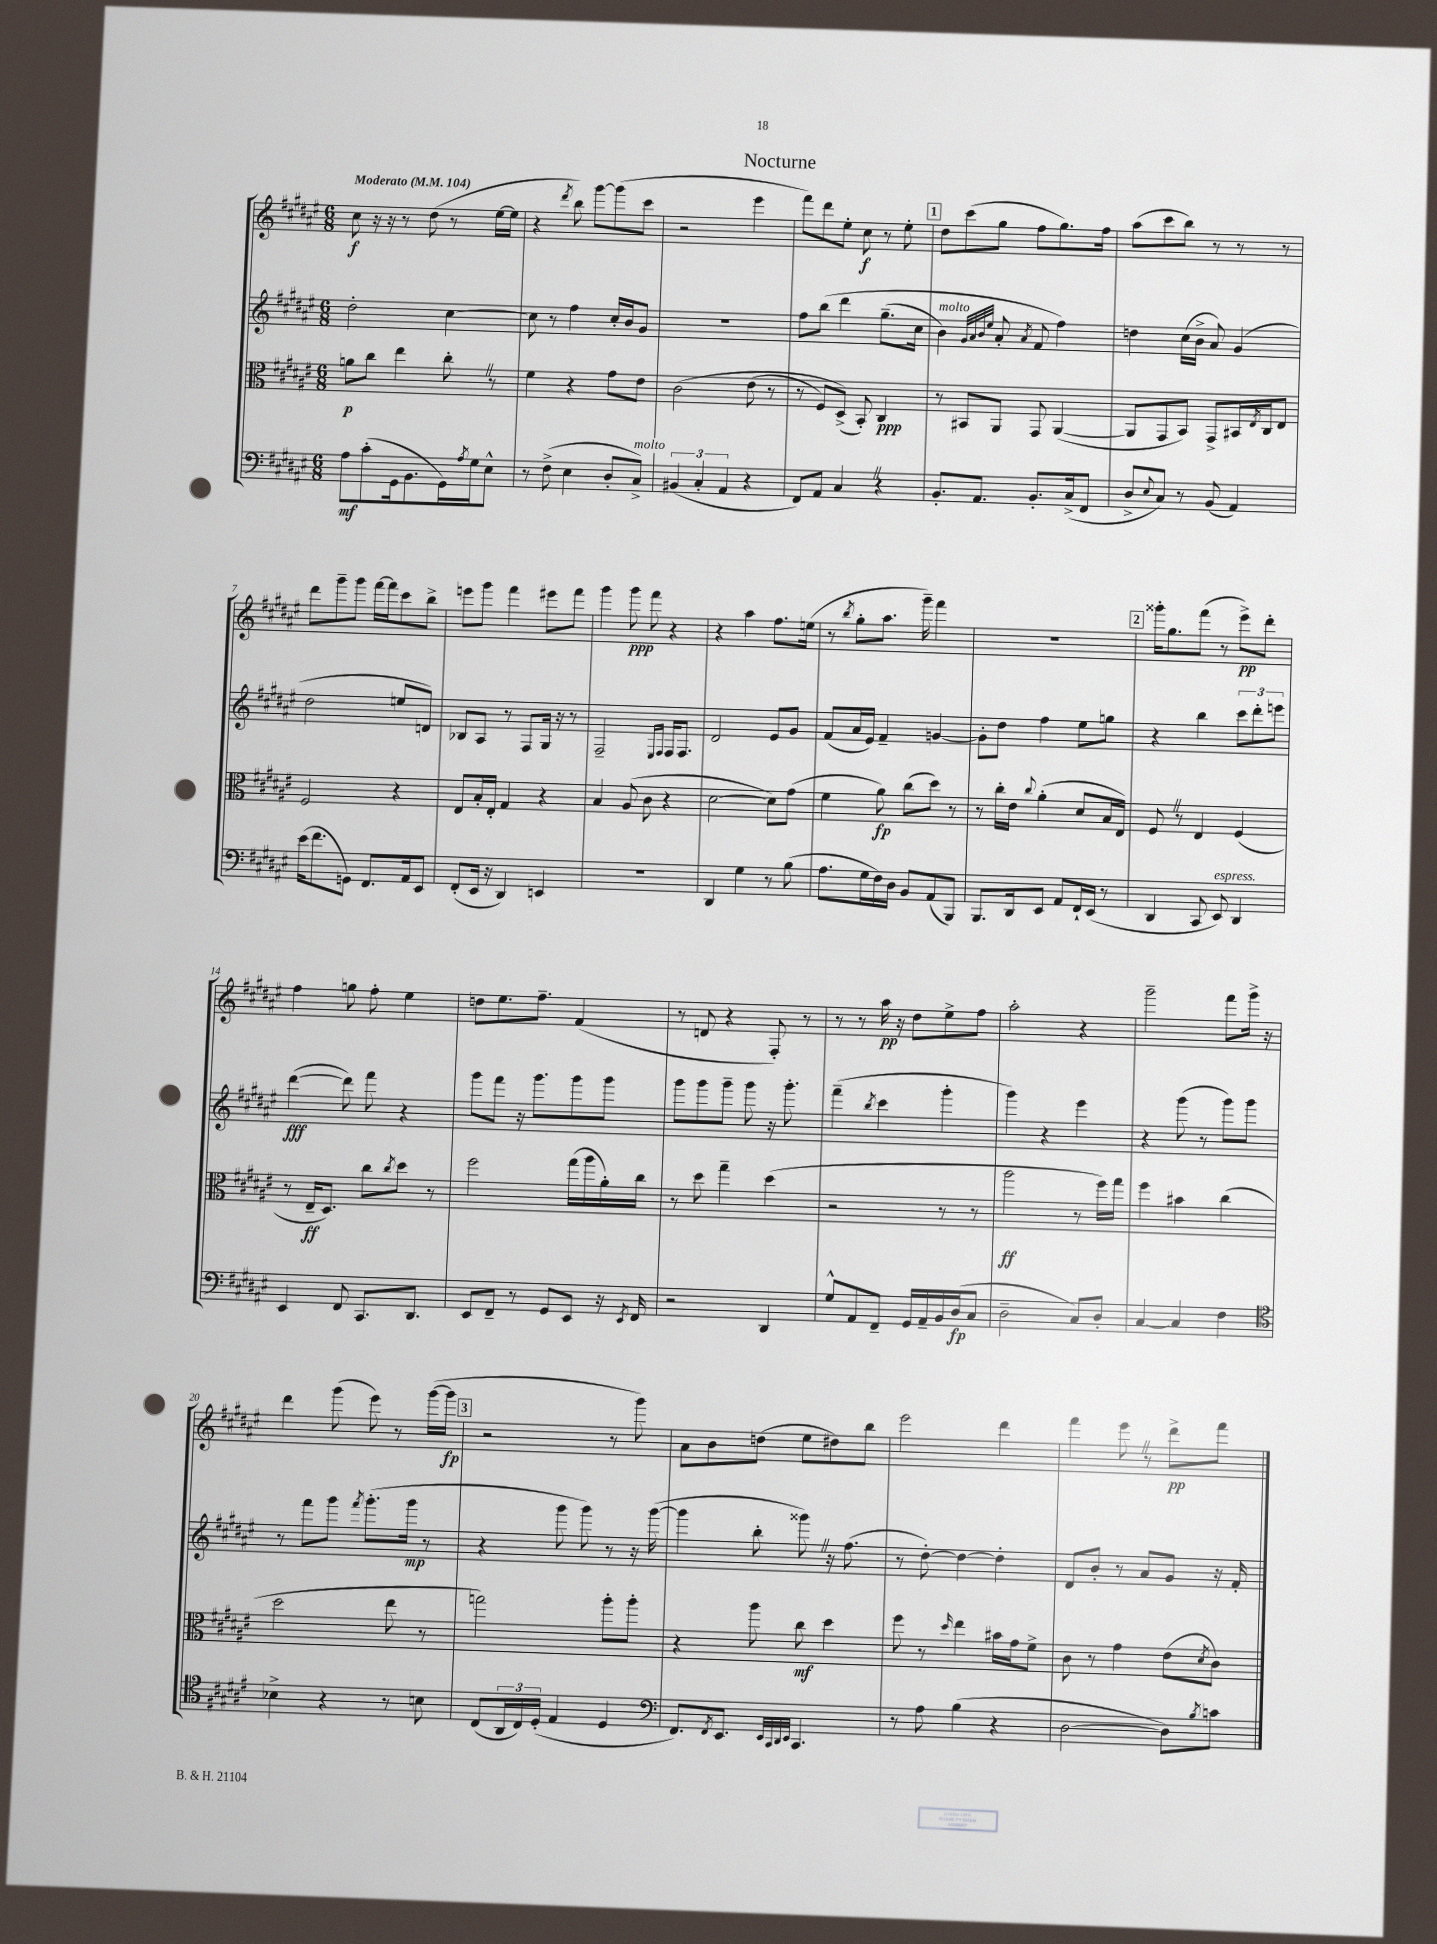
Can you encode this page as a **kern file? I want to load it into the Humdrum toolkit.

**kern	**dynam	**kern	**dynam	**kern	**dynam	**kern	**dynam
*part4	*part4	*part3	*part3	*part2	*part2	*part1	*part1
*staff4	*staff4	*staff3	*staff3	*staff2	*staff2	*staff1	*staff1
*clefF4	*	*clefC3	*	*clefG2	*	*clefG2	*
*k[f#c#g#d#a#e#]	*	*k[f#c#g#d#a#e#]	*	*k[f#c#g#d#a#e#]	*	*k[f#c#g#d#a#e#]	*
*M6/8	*	*M6/8	*	*M6/8	*	*M6/8	*
*MM104	*	*MM104	*	*MM104	*	*MM104	*
=1	=1	=1	=1	=1	=1	=1	=1
!	!	!	!	!	!	!LO:TX:a:B:t=Moderato	!
8A#\L	mf	8an\L	p	2dd#'\	.	8cc#\	f
(8c#'\	.	8cc#\J	.	.	.	16r	.
.	.	.	.	.	.	16r	.
16GG#\k	.	4ee#\	.	.	.	8r	.
8.BB\	.	.	.	.	.	.	.
.	.	.	.	.	.	(8dd#\	.
16GG#\L)	.	8cc#'Z\	.	[4cc#\	.	8r	.
8qA#/	.	.	.	.	.	.	.
16G#\J	.	.	.	.	.	.	.
8E#^^\J	.	8r	.	.	.	[16ee#\LL	.
.	.	.	.	.	.	16ee#\JJ]	.
=2	=2	=2	=2	=2	=2	=2	=2
8r	.	4f#\	.	8cc#\]	.	4r	.
(8F#^\	.	.	.	8r	.	.	.
.	.	.	.	.	.	8qddd#/	.
4E#\	.	4r	.	4ff#\	.	8bb\)	.
.	.	.	.	.	.	[8ggg#\L	.
8D#'/L	.	8g#\L	.	16cc#'/LL	.	(8ggg#\]	.
.	.	.	.	16b/J	.	.	.
!LO:TX:a:i:t=molto	!	!	!	!	!	!	!
8C#^/J)	.	8e#\J	.	8g#/J	.	8ccc#\J	.
=3	=3	=3	=3	=3	=3	=3	=3
(6BB#X/	.	(2c#\	.	2.r	.	2r	.
6C#'/	.	.	.	.	.	.	.
6AA#/	.	.	.	.	.	.	.
4r	.	(8e#\	.	.	.	4eee#\	.
.	.	8r	.	.	.	.	.
=4	=4	=4	=4	=4	=4	=4	=4
8FF#/L)	.	8r	.	8ff#\L	.	8fff#\L)	.
8AA#/J	.	8F#/L)	.	(8bb\J	.	8ddd#\	.
4C#Z/	.	(8D#^/J)	.	4ddd#\	.	8ee#'\J	.
.	.	8BB'/)	.	.	.	8cc#\	f
4r	.	4C#/	ppp	(8.gg#~\L	.	8r	.
.	.	.	.	.	.	8ee#'\	.
.	.	.	.	16cc#\Jk	.	.	.
!!LO:REH:place=s1:t=1
=5	=5	=5	=5	=5	=5	=5	=5
!	!	!	!	!LO:TX:a:i:t=molto	!	!	!
8.BB'/L	.	8r	.	4b\)	.	8dd#\L	.
.	.	8BB#X/L	.	.	.	(8ccc#\	.
8.AA#/J	.	.	.	.	.	.	.
.	.	.	.	32qqg#/LLL	.	.	.
.	.	.	.	32qqa#/	.	.	.
.	.	.	.	32qqb/	.	.	.
.	.	.	.	32qqee#/JJJ	.	.	.
.	.	8AA#/J	.	8a#'/	.	8gg#\J	.
.	.	.	.	8qa#/	.	.	.
8.BB'/L	.	8GG#/	.	8f#/	.	8ff#\L	.
.	.	([4AA#/	.	4ff#\)	.	8.gg#\)	.
(16C#^/k	.	.	.	.	.	.	.
8FF#/J	.	.	.	.	.	.	.
.	.	.	.	.	.	16ff#\Jk	.
=6	=6	=6	=6	=6	=6	=6	=6
8D#^/L	.	8AA#/L]	.	4ddn\	.	(8aa#\L	.
8qqE#/	.	.	.	.	.	.	.
8C#/J)	.	8GG#/	.	.	.	8ccc#\	.
8r	.	8BB/J)	.	(16cc#\LL	.	8bb\J)	.
.	.	.	.	16b^\JJ	.	.	.
(8BB/	.	8GG#^/L	.	8a#/)	.	8r	.
4AA#/)	.	16BB#X/L	.	(4g#/	.	8r	.
.	.	8qE#/	.	.	.	.	.
.	.	16C#/J	.	.	.	.	.
.	.	8E#/J	.	.	.	8r	.
!!LO:LB:g=z
=7	=7	=7	=7	=7	=7	=7	=7
(16e#\KL	.	2F#/	.	2dd#\	.	8ddd#\L	.
8.f#\	.	.	.	.	.	.	.
.	.	.	.	.	.	8ggg#~\	.
8GGn\J)	.	.	.	.	.	8ggg#\J	.
8.FF#/L	.	.	.	.	.	[16fff#\LL	.
.	.	.	.	.	.	16fff#\J]	.
.	.	4r	.	8een/L	.	8ccc#\	.
16AA#/k	.	.	.	.	.	.	.
8EE#/J	.	.	.	8dn/J)	.	8bb^\J	.
=8	=8	=8	=8	=8	=8	=8	=8
(8FF#'/L	.	8E#/L	.	8B-X/L	.	8eeen\L	.
16EE#/Jk	.	16B'/L	.	8A#/J	.	8ggg#\J	.
16r	.	16E#'/JJ	.	.	.	.	.
4DD#/)	.	4G#/	.	8r	.	4fff#\	.
.	.	.	.	8F#/L	.	.	.
4EEn/	.	4r	.	16G#/Jk	.	8eee#X\L	.
.	.	.	.	16r	.	.	.
.	.	.	.	8r	.	8fff#\J	.
=9	=9	=9	=9	=9	=9	=9	=9
2.r	.	4B/	.	2F#~/	.	4ggg#\	.
.	.	(8A#/	.	.	.	8ggg#\	ppp
.	.	8c#\	.	.	.	8fff#\	.
.	.	.	.	16qqE#/LL	.	.	.
.	.	.	.	16qqF#/JJ	.	.	.
.	.	4r	.	16F#/KL	.	4r	.
.	.	.	.	8.F#/J	.	.	.
=10	=10	=10	=10	=10	=10	=10	=10
4DD#/	.	[2d#\	.	2d#/	.	4r	.
4G#\	.	.	.	.	.	4aa#\	.
8r	.	8d#\L])	.	8e#/L	.	8.ff#\L	.
(8B\	.	(8g#\J	.	8g#/J	.	.	.
.	.	.	.	.	.	(16een\Jk	.
=11	=11	=11	=11	=11	=11	=11	=11
8.A#\L	.	4f#\	.	(8f#/L	.	8r	.
.	.	.	.	.	.	8qbb/	.
.	.	.	.	16a#/L	.	8gg#'\L	.
16G#\L	.	.	.	16e#/JJ)	.	.	.
16F#\)	.	8a#\)	fp	4f#~/	.	8.aa#\J	.
16D#\JJ	.	.	.	.	.	.	.
8BB/L	.	(8cc#\L	.	.	.	.	.
.	.	.	.	.	.	16ggg#~\)	.
(8AA#/	.	8dd#\J)	.	[4gn/	.	4fff#\	.
8BBB/J)	.	8r	.	.	.	.	.
=12	=12	=12	=12	=12	=12	=12	=12
8.BBB/L	.	8r	.	8g'\L]	.	2.r	.
.	.	16cc#'\LL	.	8dd#\J	.	.	.
16DD#/k	.	16e#\JJ	.	.	.	.	.
.	.	8qqcc#/	.	.	.	.	.
8EE#/J	.	(4a#'\	.	4ff#\	.	.	.
8AA#/L	.	.	.	.	.	.	.
16FF#`/L	.	8d#/L	.	8ee#\L	.	.	.
(16EE#/JJ	.	.	.	.	.	.	.
8r	.	16B/L	.	8ggn\J	.	.	.
.	.	16E#/JJ)	.	.	.	.	.
!!LO:REH:place=s1:t=2
=13	=13	=13	=13	=13	=13	=13	=13
4DD#/	.	8F#Z/	.	4r	.	16ggg##X'\KL	.
.	.	.	.	.	.	8.gg#\	.
.	.	8r	.	.	.	.	.
8CC#/	.	4E#/	.	4bb\	.	(8fff#\J	.
!LO:TX:a:i:t=espress.	!	!	!	!	!	!	!
8EE#/)	.	.	.	.	.	8r	.
4DD#/	.	(4F#/	.	12ccc#\L	.	8eee#^\L)	pp
.	.	.	.	12ddd#'\	.	.	.
.	.	.	.	.	.	8ddd#'\J	.
.	.	.	.	12eeen\J	.	.	.
!!LO:LB:g=z
=14	=14	=14	=14	=14	=14	=14	=14
4EE#/	.	8r	.	([4ddd#\	fff	4ff#\	.
.	.	16E#~/KL	ff	.	.	.	.
.	.	8.D#/J)	.	.	.	.	.
8FF#/	.	.	.	8ddd#\])	.	8ggn\	.
8.CC#/L	.	8cc#\L	.	8fff#\	.	8ff#'\	.
.	.	8qcc#/	.	.	.	.	.
.	.	8dd#\J	.	4r	.	4ee#\	.
8.DD#/J	.	.	.	.	.	.	.
.	.	8r	.	.	.	.	.
=15	=15	=15	=15	=15	=15	=15	=15
8EE#/L	.	2ff#\	.	8ggg#\L	.	8ddn\L	.
8FF#~/J	.	.	.	8fff#\J	.	8.ee#\	.
8r	.	.	.	16r	.	.	.
.	.	.	.	8.ggg#\L	.	8.ff#~\J	.
8GG#/L	.	.	.	.	.	.	.
8EE#/J	.	(16gg#\LL	.	8ggg#\	.	(4f#/	.
.	.	16aa#\	.	.	.	.	.
16r	.	16a#'\)	.	8ggg#\J	.	.	.
8qEE#/	.	.	.	.	.	.	.
16FF#/	.	16cc#\JJ	.	.	.	.	.
=16	=16	=16	=16	=16	=16	=16	=16
2r	.	8r	.	8ggg#\L	.	8r	.
.	.	8dd#\	.	8ggg#\	.	8dn/	.
.	.	4gg#~\	.	8ggg#~\J	.	4r	.
.	.	.	.	8ggg#\	.	.	.
4DD#/	.	(4dd#\	.	16r	.	8F#'/)	.
.	.	.	.	8.ggg#'\	.	.	.
.	.	.	.	.	.	8r	.
=17	=17	=17	=17	=17	=17	=17	=17
8G#^^/L	.	2r	.	(4fff#~\	.	8r	.
8AA#/	.	.	.	.	.	8r	.
.	.	.	.	8qbb/	.	.	.
8FF#~/J	.	.	.	4ccc#\	.	16aa#\	pp
.	.	.	.	.	.	16r	.
16GG#/LL	.	.	.	.	.	8dd#\L	.
16AA#~/	.	.	.	.	.	.	.
16BB/	.	8r	.	4ggg#'\	.	8ee#^\	.
(16D#/J	fp	.	.	.	.	.	.
8C#/J	.	8r	.	.	.	8ff#\J	.
=18	=18	=18	=18	=18	=18	=18	=18
2D#~\	.	2aa#\	ff	4ggg#\)	.	2aa#'\	.
.	.	.	.	4r	.	.	.
8C#/L)	.	8r	.	4eee#\	.	4r	.
8D#'/J	.	16ff#\LL)	.	.	.	.	.
.	.	16gg#\JJ	.	.	.	.	.
=19	=19	=19	=19	=19	=19	=19	=19
[4C#/	.	4ff#\	.	4r	.	2ggg#~\	.
4C#/]	.	4b#X\	.	(8ggg#\	.	.	.
.	.	.	.	8r	.	.	.
4F#\	.	(4cc#\	.	8ggg#\L)	.	8fff#\L	.
.	.	.	.	8ggg#\J	.	16ggg#^\Jk	.
.	.	.	.	.	.	16r	.
!!LO:LB:g=z
=20	=20	=20	=20	=20	=20	=20	=20
*clefC4	*	*	*	*	*	*	*
4B-X^\	.	2dd#\	.	8r	.	4ddd#\	.
.	.	.	.	8fff#\L	.	.	.
4r	.	.	.	8ggg#\J	.	(8ggg#\	.
.	.	.	.	8qfff#/	.	.	.
.	.	.	.	(8.ggg#'\L	.	8eee#\)	.
8r	.	8ee#\	.	.	.	8r	.
.	.	.	.	16ggg#\Jk	mp	.	.
8Bn\	.	8r	.	8r	.	([16ggg#\LL	.
.	.	.	.	.	.	16ggg#\JJ]	fp
!!LO:REH:place=s1:t=3
=21	=21	=21	=21	=21	=21	=21	=21
(8C#/L	.	2ggn\)	.	4r	.	2r	.
24AA#/L	.	.	.	.	.	.	.
24C#/)	.	.	.	.	.	.	.
(24D#'/JJ	.	.	.	.	.	.	.
4E#/	.	.	.	8ggg#\	.	.	.
.	.	.	.	8ggg#\)	.	.	.
4D#/	.	8aa#'\L	.	8r	.	8r	.
.	.	8aa#'\J	.	16r	.	8ggg#\)	.
.	.	.	.	([16ggg#\	.	.	.
=22	=22	=22	=22	=22	=22	=22	=22
*clefF4	*	*	*	*	*	*	*
8.FF#/L)	.	4r	.	4ggg#\]	.	8a#\L	.
.	.	.	.	.	.	8b\	.
8qFF#/	.	.	.	.	.	.	.
8.EE#/J	.	.	.	.	.	.	.
.	.	8aa#\	.	8bb'\	.	(8ddn\J	.
32qqEE#/LLL	.	.	.	.	.	.	.
32qqCC#/	.	.	.	.	.	.	.
32qqDD#/	.	.	.	.	.	.	.
32qqEE#/JJJ	.	.	.	.	.	.	.
4.CC#/	.	8cc#\	mf	8ggg##XZ\)	.	8ee#\L	.
.	.	4dd#\	.	16r	.	8dd#X\)	.
.	.	.	.	(8.ff#\	.	.	.
.	.	.	.	.	.	8bb\J	.
=23	=23	=23	=23	=23	=23	=23	=23
8r	.	8ff#\	.	8r	.	2eee#\	.
8A#\	.	8r	.	[8dd#'\)	.	.	.
.	.	16qqdd#/	.	.	.	.	.
(4B\	.	4ee#\	.	4dd#\_	.	.	.
4r	.	16b#X\LL	.	4dd#'\]	.	4ddd#\	.
.	.	16g#\J	.	.	.	.	.
.	.	8f#^\J	.	.	.	.	.
=24	=24	=24	=24	=24	=24	=24	=24
[2D#\	.	8c#\	.	8d#/L	.	4fff#\	.
.	.	8r	.	8b'/J	.	.	.
.	.	4g#\	.	8r	.	8eee#Z\	.
.	.	.	.	8a#/L	.	8r	.
8D#\L])	.	(8e#\L	.	8g#/J	.	8ddd#^\L	pp
8qB/	.	8qd#/	.	.	.	.	.
8cn\J	.	8c#\J)	.	16r	.	8fff#\J	.
.	.	.	.	16f#'/	.	.	.
==	==	==	==	==	==	==	==
*-	*-	*-	*-	*-	*-	*-	*-
